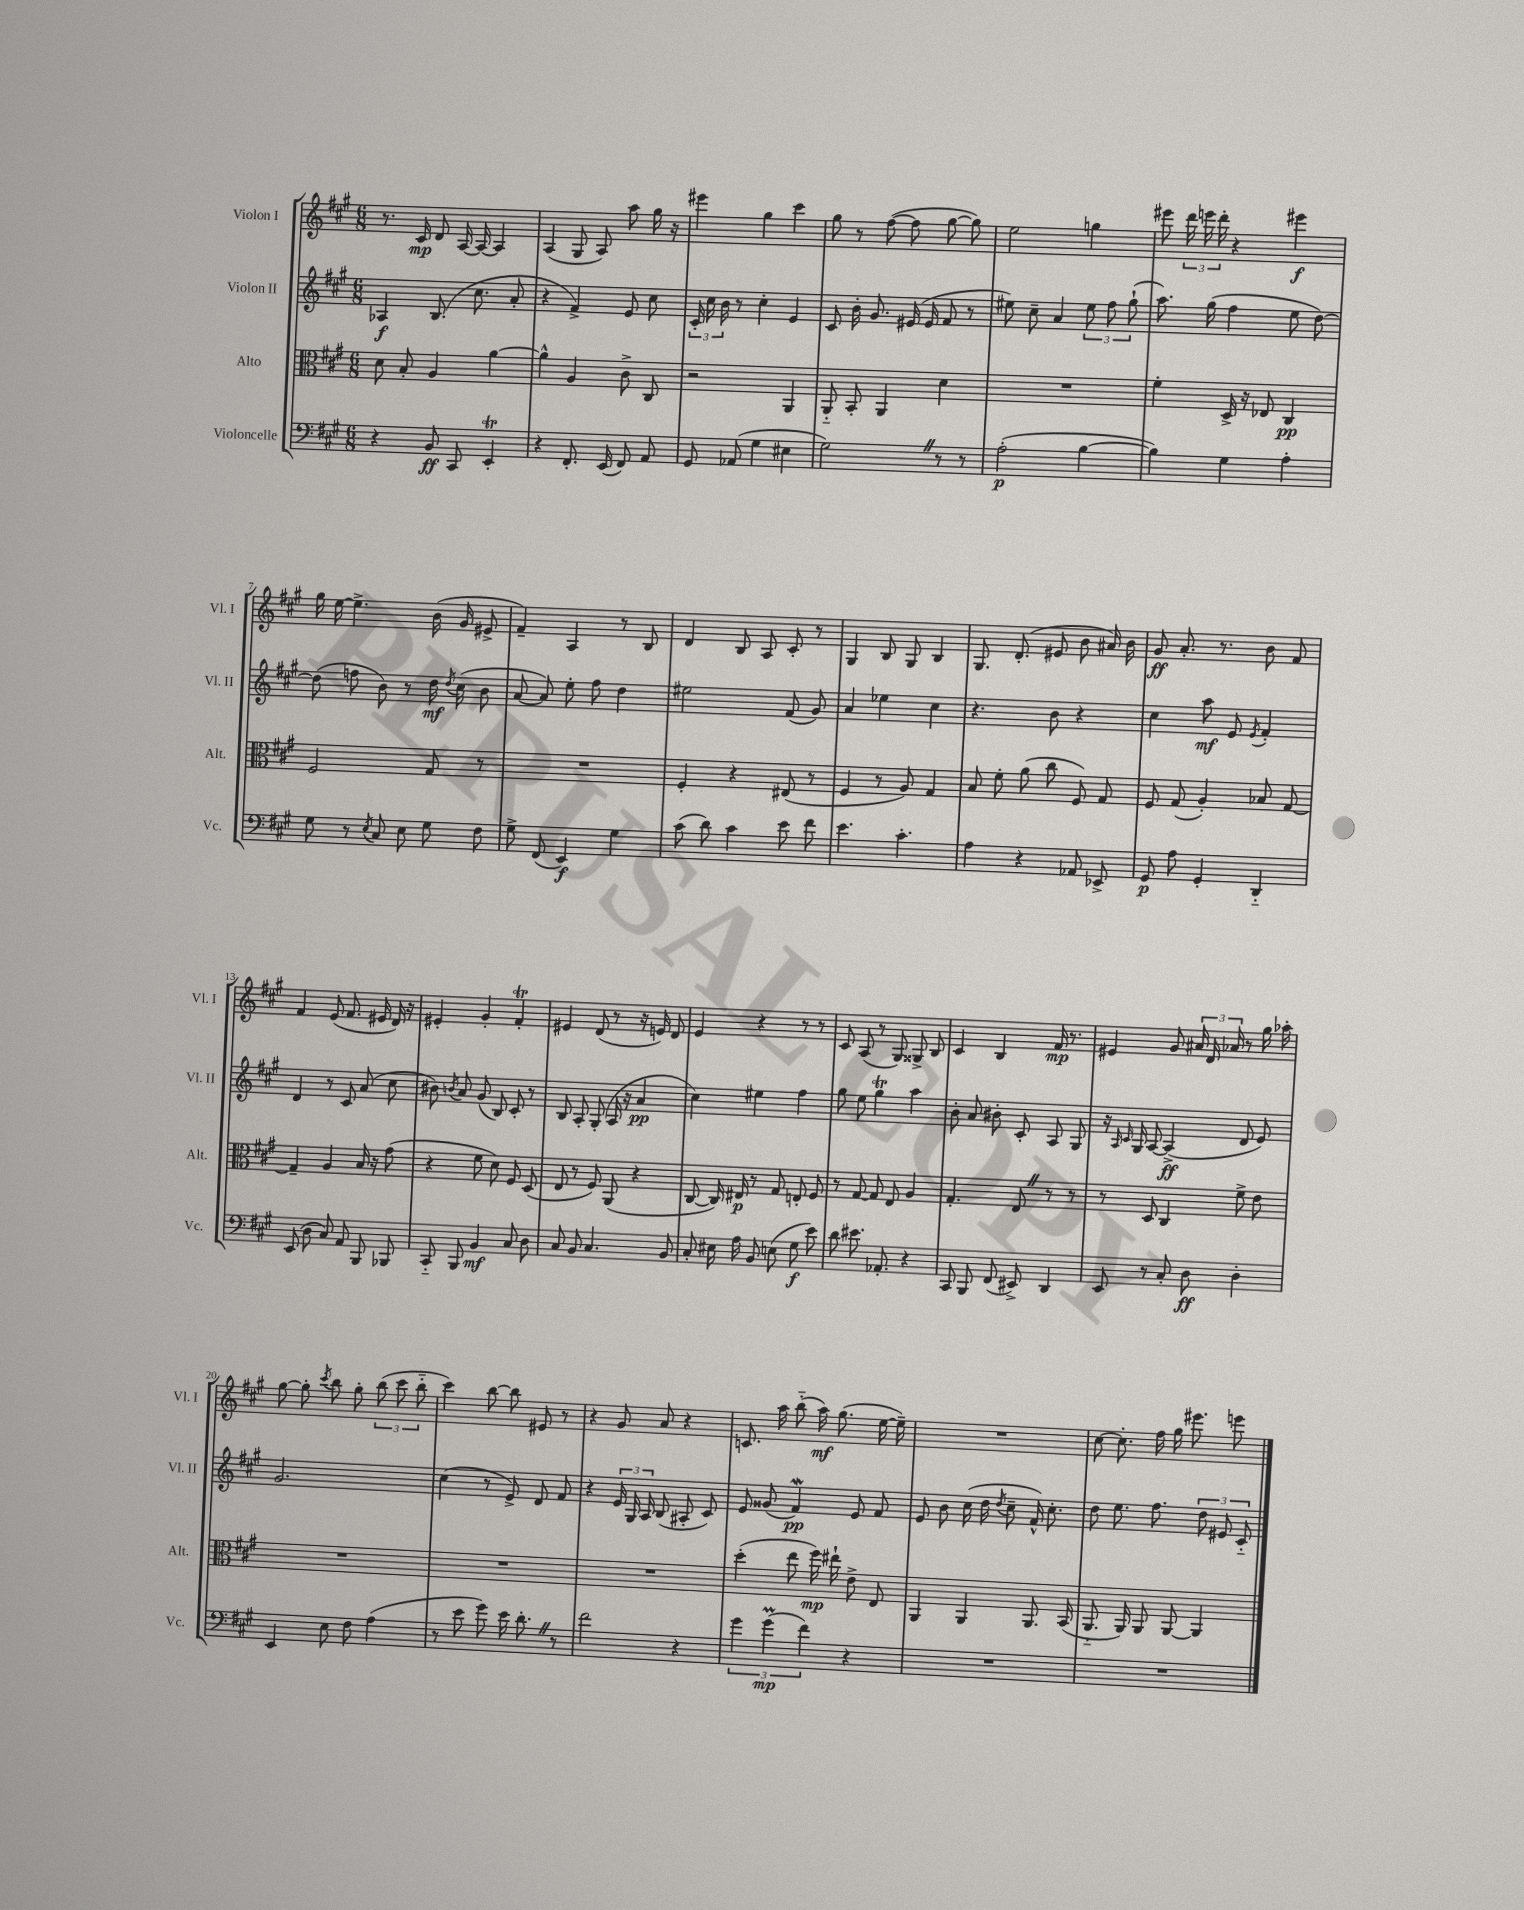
<<
\new StaffGroup <<
\new Staff = "s0" \with { instrumentName = "Violon I" shortInstrumentName = "Vl. I" } {
    \clef treble \key a \major \numericTimeSignature \time 6/8
    \autoBeamOff r8. cis'16\mp d'8 a16~ a16~ a4 |
    a4( gis8 a8) a''8 gis''16 r16 |
    eis'''4 gis''4 cis'''4 |
    gis''8 r8 fis''8~( fis''8 gis''8~ gis''8) |
    e''2 g''4 |
    eis'''8 \tuplet 3/2 { d'''16 e'''16 d'''16-. } r4 eis'''4\f |
    gis''16 e''16~ e''4.-> b'16( gis'16 eis'8-> |
    fis'4--) a4 r8 b8 |
    d'4 b8 a8 cis'8-. r8 |
    gis4 b8 gis8 b4 |
    gis8. d'8.-.( eis'8 b'8 ais'16) b'16 |
    gis'8\ff a'8.-. r8. b'8 fis'8 |
    fis'4 e'8( fis'8. eis'16 d'16) r16 |
    eis'4-. gis'4-. fis'4-.\trill |
    eis'4 d'8( r8 r16 e'16) d'8 |
    e'4 r4 r8 r8 |
    cis'8 a8( r8 gis8) gisis8-> b8 |
    cis'4 b4 fis'16\mp r8. |
    eis'4 gis'8 \tuplet 3/2 { ais'16 d'16 aes'16 } r8 gis''16 aes''16-. |
    gis''8~ gis''8-. \acciaccatura { cis'''8 } b''8 gis''8-. \tuplet 3/2 { b''8( cis'''8 b''8-_ } |
    cis'''4) b''8~ b''8 eis'8 r8 |
    r4 gis'8 a'8 r4 |
    c'8. a''16 b''8-_( a''16\mf) gis''8.( e''16~ e''16--) |
    R2. |
    cis''8~ cis''8.-. fis''16 gis''16 eis'''8. e'''8 \bar "|." |
}
\new Staff = "s1" \with { instrumentName = "Violon II" shortInstrumentName = "Vl. II" } {
    \clef treble \key a \major \numericTimeSignature \time 6/8
    \autoBeamOff aes4\f b8.( cis''8. a'8-. |
    r4 fis'4->) e'8 cis''8 |
    \tuplet 3/2 { cis'16-. cis''16 b'16 } r8 cis''4-. e'4 |
    cis'8 b'16-. gis'8. eis'16( eis'16 fis'8 r8 |
    eis''8) cis''8-- a'4 \tuplet 3/2 { eis''8 fis''8 gis''8-!( } |
    a''8.) gis''16( fis''4 e''8 d''8~) |
    d''8( f''8 b'8) r8 d''16\mf \acciaccatura { d''8 } cis''16( b'8 |
    a'8~ a'8) e''8-. fis''8 d''4 |
    eis''2 fis'8( gis'8) |
    a'4 ees''4 cis''4 |
    r4. b'8 r4 |
    cis''4 a''8\mf e'8 \acciaccatura { e'8 } fis'4-. |
    d'4 r8 cis'8 a'8( cis''8 |
    bis'8) \acciaccatura { b'8 } a'8 gis'8( b8) cis'8-. r8 |
    b8 a8-. gis8-.( a16 r16 a'4\pp |
    cis''4) eis''4 fis''4 |
    gis''8 e''8 gis''4\trill a''4 |
    b'8-. a'8 bis'8-. cis'8-. a8 gis8 |
    r16 \grace { a16 cis'16 } gis16 a8~ a4->\ff( d'8 e'8) |
    gis'2. |
    cis''4( r8 e'8->) d'8 fis'8 |
    r4 \tuplet 3/2 { e'16 gis16 a16 } b8( ais8-. cis'8) |
    e'8 gisis'8( fis'4\mordent\pp) e'8 fis'8 |
    e'8 b'8 cis''16( d''16 \acciaccatura { d''8 } cis''8-- fis'16-^) cis''8.-. |
    d''8 e''8. fis''8. \tuplet 3/2 { d''8 eis'8 cis'8-_ } \bar "|." |
}
\new Staff = "s2" \with { instrumentName = "Alto" shortInstrumentName = "Alt." } {
    \clef alto \key a \major \numericTimeSignature \time 6/8
    \autoBeamOff d'8 b8-. a4 a'4~ |
    a'4-^ a4 cis'8-> cis8 |
    r2 a,4 |
    a,8-_ b,8-. a,4 d'4 |
    R2. |
    fis'4-. d16-> r16 ees8 cis4\pp |
    fis2 gis8 r8 |
    R2. |
    fis4-. r4 eis8( r8 |
    fis4 r8 a8) gis4 |
    b8 fis'8-. a'8( cis''8 fis8) gis8 |
    fis8 gis8( a4-.) bes8 gis8~ |
    gis4-- a4 b16 r16 gis'8( |
    r4 fis'8 d'8) fis8 d8( |
    e8 r8 fis8) a,8( r4 |
    cis8~ cis16) eis16\p r8 gis8 e8-. fis8 |
    r8 gis8~ gis8 e8 a4 |
    gis4.-. e8 \once \override BreathingSign.text = \markup { \musicglyph "scripts.caesura.straight" } \breathe r8 r8 |
    r8 d8 cis4 fis'8-> e'8 |
    R2. |
    R2. |
    R2. |
    d''4-.( e''8 fis''16\mp) eis''16-! e'8-> e8 |
    a,4 a,4 a,8. b,16( |
    a,8.-_ a,16) a,8 a,8~ a,4 \bar "|." |
}
\new Staff = "s3" \with { instrumentName = "Violoncelle" shortInstrumentName = "Vc." } {
    \clef bass \key a \major \numericTimeSignature \time 6/8
    \autoBeamOff r4 b,8\ff cis,8 e,4-.\trill |
    r4 fis,8.-. e,16( fis,8) a,8 |
    gis,8 aes,8( gis4 eis4 |
    gis2) \once \override BreathingSign.text = \markup { \musicglyph "scripts.caesura.straight" } \breathe r8 r8 |
    a2-.\p( b4~ |
    b4) gis4 a4-. |
    gis8 r8 \acciaccatura { e8 } cis8 e8 gis8 fis8 |
    gis8-> fis,8( e,4\f) gis4 |
    cis'8( d'8) cis'4 e'8 fis'8 |
    e'4. cis'4.-. |
    a4 r4 aes,8 ees,8-> |
    gis,8\p a8 gis,4-. d,4-_ |
    e,8( d8 cis8) a,8 b,,8 bes,,8 |
    cis,8-_ b,,8 b,4\mf cis8 d8 |
    cis8 b,8 cis4. b,8 |
    cis8-. eis16 a16 b,8 e8( gis8\f e'8) |
    d'8 eis'8. aes,8.-. r4 |
    cis,8 b,,8 fis,8( eis,8->) d,4 |
    e,8 r8 cis8-. d8\ff d4-. |
    e,4 e8 fis8 a4( |
    r8 e'8 gis'8) e'16 d'8.-. \once \override BreathingSign.text = \markup { \musicglyph "scripts.caesura.straight" } \breathe r8 |
    fis'2 r4 |
    \tuplet 3/2 { gis'4 gis'4\prall\mp( fis'4) } r4 |
    R2. |
    R2. \bar "|." |
}
>>
>>
